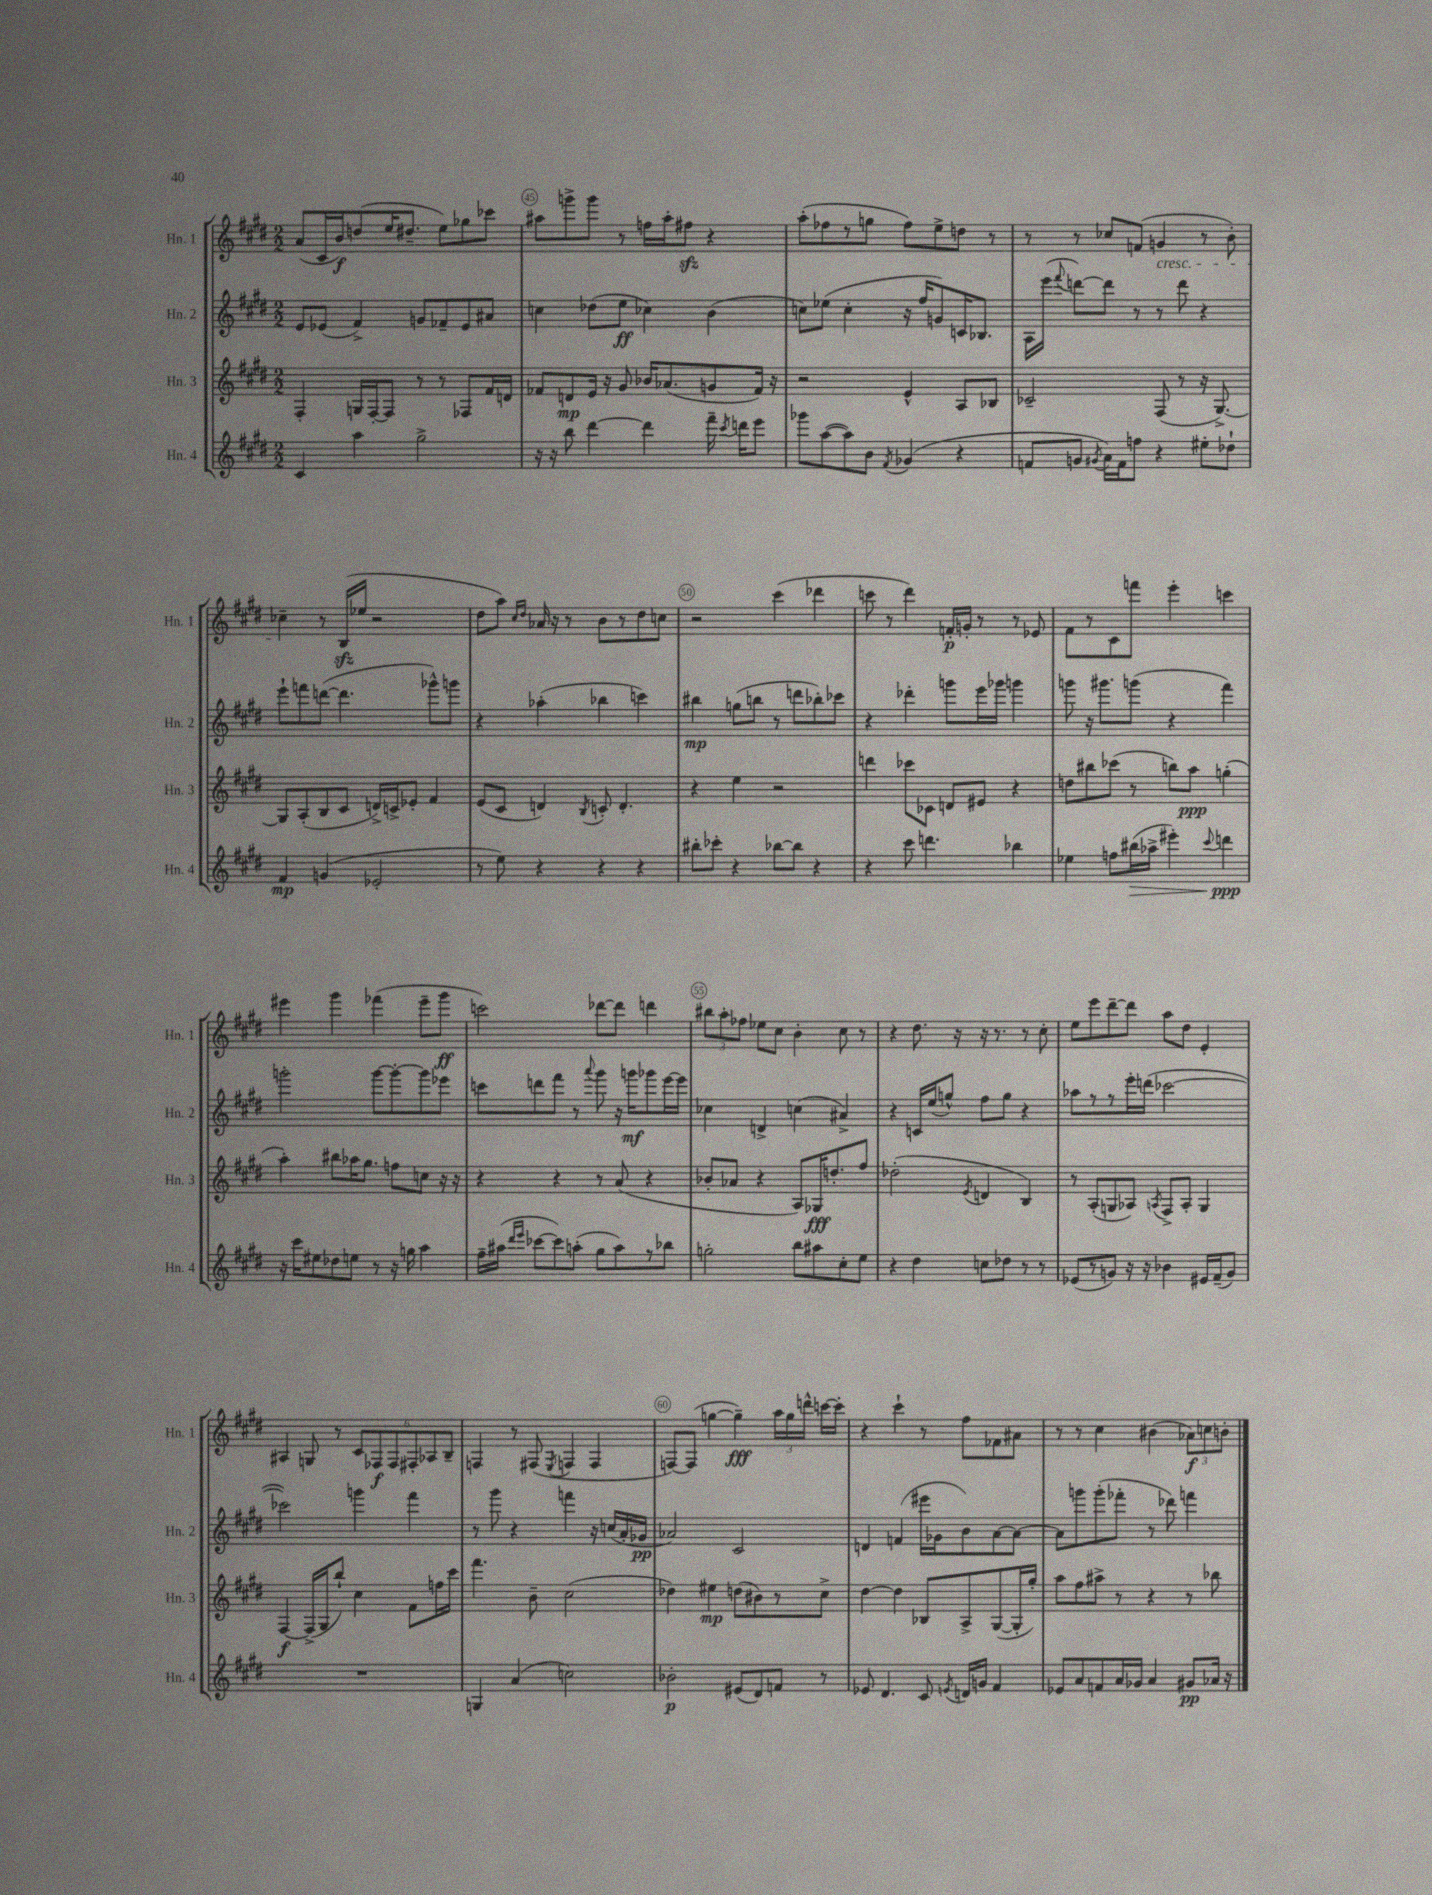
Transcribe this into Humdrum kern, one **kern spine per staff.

**kern	**dynam	**kern	**dynam	**kern	**dynam	**kern	**dynam
*part4	*part4	*part3	*part3	*part2	*part2	*part1	*part1
*staff4	*staff4	*staff3	*staff3	*staff2	*staff2	*staff1	*staff1
*I"Hn. 4	*	*I"Hn. 3	*	*I"Hn. 2	*	*I"Hn. 1	*
*I'Hn. 4	*	*I'Hn. 3	*	*I'Hn. 2	*	*I'Hn. 1	*
*clefG2	*	*clefG2	*	*clefG2	*	*clefG2	*
*k[f#c#g#d#]	*	*k[f#c#g#d#]	*	*k[f#c#g#d#]	*	*k[f#c#g#d#]	*
*M2/2	*	*M2/2	*	*M2/2	*	*M2/2	*
=44	=44	=44	=44	=44	=44	=44	=44
4c#/	.	4F#'/	.	8e/L	.	(8a/L	.
.	.	.	.	(8e-X/J	.	16c#/L	.
.	.	.	.	.	.	16b/J)	f
4aa\	.	16Gn/LL	.	4f#^/)	.	(8ddn/	.
.	.	[16F#'/J	.	.	.	.	.
.	.	8F#/J]	.	.	.	16ee/K	.
.	.	.	.	.	.	8.dd#X~/J	.
2gg#^\	.	8r	.	8gn/L	.	.	.
.	.	8r	.	8f-X~/	.	8ee\L)	.
.	.	8F-X/L	.	8e-/	.	8gg-X\	.
.	.	16f#/L	.	8a#X/J	.	8ccc-X\J	.
.	.	16dn/JJ	.	.	.	.	.
=45	=45	=45	=45	=45	=45	=45	=45
16r	.	8f-X/L	.	4ccn\	.	8aa#X\L	.
16r	.	.	.	.	.	.	.
8bb\	.	8dn/	mp	.	.	8gggn^\	.
[4ddd#\	.	16e/Jk	.	(8dd-X\L	.	8ggg\J	.
.	.	16r	.	.	.	.	.
.	.	8g#/	.	8ee\J	ff	8r	.
4ddd#\]	.	16b-X/KL	.	4cc-X\)	.	16ffn\LL	.
.	.	(8.a-X/	.	.	.	16aa#'\J	.
.	.	.	.	.	.	8ff#Xzz\J	.
16fff#~\	.	8gn/	.	(4b\	.	4r	.
8qccc#/	.	.	.	.	.	.	.
16dddn\KL	.	.	.	.	.	.	.
8eee\J	.	16f-/Jk)	.	.	.	.	.
.	.	16r	.	.	.	.	.
=46	=46	=46	=46	=46	=46	=46	=46
8ggg-X\L	.	2r	.	8ccn\L)	.	(8aa'\L	.
([8aa\	.	.	.	(8ee-X\J	.	8ff-X\	.
8aa\])	.	.	.	4cc'\	.	8r	.
8b\J	.	.	.	.	.	8ggn\J	.
8qf#/	.	.	.	.	.	.	.
(4g-X/	.	4e^^/	.	16r	.	8ff-\L)	.
.	.	.	.	16ff#/KL	.	.	.
.	.	.	.	8gn/)	.	8ee^\	.
4r	.	8A/L	.	16cn/K	.	8ddn\J	.
.	.	.	.	8.B-X/J	.	.	.
.	.	8B-X/J	.	.	.	8r	.
=47	=47	=47	=47	=47	=47	=47	=47
8fn/L	.	2c-X~/	.	16A\LL	.	8r	.
.	.	.	.	(16eee\JJ	.	.	.
.	.	.	.	8qqfff#/	.	.	.
8gn/J	.	.	.	[8dddn\L)	.	8r	.
8qg#X/	.	.	.	.	.	.	.
16a\LL)	.	.	.	8ddd\J]	.	8cc-X/L	.
16f\J	.	.	.	.	.	.	.
8ffn\J	.	.	.	8r	.	(8fn/J	.
!	!	!	!	!	!	!LO:TX:b:i:t=cresc.	!
4r	.	(8F#/	.	8r	.	4gn/	.
.	.	8r	.	8ddd\	.	.	.
8ee#X'\L	.	16r	.	4r	.	8r	.
.	.	[8.G#^/)	.	.	.	.	.
8dd-X`\J	.	.	.	.	.	8b'\)	.
!!LO:LB:g=z
=48	=48	=48	=48	=48	=48	=48	=48
4f#/	mp	8G#/L]	.	8eee`\L	.	4cc-X~\	.
.	.	(8A'/	.	8fffn\	.	.	.
(4gn/	.	8B/	.	([8dddn\J	.	8r	.
.	.	8c#/J	.	4.ddd\]	.	(16Bzz/LL	.
.	.	.	.	.	.	16ee-X/JJ	.
2e-X'/	.	16dn^/LL)	.	.	.	2r	.
.	.	16cn^/J	.	.	.	.	.
.	.	8e-X'/J	.	.	.	.	.
.	.	4f#/	.	8ggg-X^^\L)	.	.	.
.	.	.	.	8gggn\J	.	.	.
=49	=49	=49	=49	=49	=49	=49	=49
8r	.	(8e/L	.	4r	.	8dd#\L	.
8ee\)	.	8c#/J	.	.	.	8aa\J)	.
.	.	.	.	.	.	16qqcc#/LL	.
.	.	.	.	.	.	16qqdd#/JJ	.
4r	.	4dn/)	.	(4aa-X'\	.	16a-X/	.
.	.	.	.	.	.	16r	.
.	.	.	.	.	.	8r	.
.	.	8qB/	.	.	.	.	.
4r	.	8cn'/	.	4bb-X\	.	8b\L	.
.	.	4.d'/	.	.	.	8r	.
4r	.	.	.	4cccn\)	.	8dd#\	.
.	.	.	.	.	.	8ccn\J	.
=50	=50	=50	=50	=50	=50	=50	=50
8bb#X'\L	.	4r	.	4bb#X\	mp	2r	.
8ccc-X'\J	.	.	.	.	.	.	.
4r	.	4ee\	.	(8ggn\L	.	.	.
.	.	.	.	8bbn\J	.	.	.
[8bb-X\L	.	2r	.	8r	.	(4ccc#\	.
8bb-\J]	.	.	.	8dddn\L	.	.	.
4r	.	.	.	8bb-X'\)	.	4ddd-X\	.
.	.	.	.	8ccc-X\J	.	.	.
=51	=51	=51	=51	=51	=51	=51	=51
4r	.	4dddn\	.	4r	.	8cccn\	.
.	.	.	.	.	.	8r	.
8ccc#\	.	8ccc-X\L	.	4ddd-X'\	.	4ddd#\)	.
4.dddn\	.	8c-X\J	.	.	.	.	.
.	.	8dn/L	.	8gggn\L	.	16fn'/LL	p
.	.	.	.	.	.	16gn'/JJ	.
.	.	8e#X/J	.	16eee\L	.	8r	.
.	.	.	.	16ggg-X\JJ	.	.	.
4bb-X\	.	4r	.	4gggn\	.	8r	.
.	.	.	.	.	.	8e-X/	.
=52	=52	=52	=52	=52	=52	=52	=52
4ee-X\	.	8ddn\L	.	8gggn\	.	8f#\L	.
.	.	8bb#X\	.	16r	.	8r	.
.	.	.	.	8.ggg#X\L	.	.	.
8ffn\L	.	(8ccc-X\J	.	.	.	8c#\	.
!	!LO:HP:b	!	!	!	!	!	!
(16bb#X\L	>	8r	.	(8gggn\J	.	8fffn\J	.
16aa-X^\JJ	.	.	.	.	.	.	.
4eee#X'\)	.	8bbn\L)	.	4r	.	4eee'\	.
.	.	8aa\J	ppp	.	.	.	.
8qqccc#/	.	.	.	.	.	.	.
4dddn\	ppp	(4ggn'\	.	4fff#\)	.	4cccn\	.
.	]	.	.	.	.	.	.
!!LO:LB:g=z
=53	=53	=53	=53	=53	=53	=53	=53
16r	.	4aa'\)	.	2gggn'\	.	4eee#X\	.
16ccc#\KL	.	.	.	.	.	.	.
8ee#X\	.	.	.	.	.	.	.
8dd-X\	.	8bb#X\L	.	.	.	4ggg#\	.
8een\J	.	16aa-X\K	.	.	.	.	.
.	.	8.gg#\J	.	.	.	.	.
8r	.	.	.	[8ggg\L	.	(4fff-X\	.
16r	.	8ffn\L	.	8ggg'\_	.	.	.
16ggn\	.	.	.	.	.	.	.
4aa\	.	8ccn\J	.	8ggg\]	.	8eee#~\L	.
.	.	16r	.	8eee-X\J	.	8ggg#\J	ff
.	.	16r	.	.	.	.	.
=54	=54	=54	=54	=54	=54	=54	=54
16ff#~\LL	.	4r	.	8cccn\L	.	2cccn\)	.
(16aa#X\JJ	.	.	.	.	.	.	.
16qqddd#/LL	.	.	.	.	.	.	.
16qqeee/JJ	.	.	.	.	.	.	.
[8ccc-X\L	.	.	.	8dddn\	.	.	.
8ccc-\])	.	4r	.	8fff#\J	.	.	.
(8aan'\J	.	.	.	8r	.	.	.
.	.	.	.	8qqaaa/	.	.	.
8gg#\L	.	8r	.	8ggg#\	.	[8ddd-X\L	.
8aa\)	.	(8a/	.	16r	.	8ddd-\J]	.
.	.	.	.	16gggn\KL	mf	.	.
8r	.	4r	.	8ggg-X\	.	4dddn\	.
8bb-X\J	.	.	.	[16eee\L	.	.	.
.	.	.	.	16eee\JJ]	.	.	.
=55	=55	=55	=55	=55	=55	=55	=55
2ggn'\	.	8b-X'/L	.	4cc-X\	.	12bb#X\L	.
.	.	.	.	.	.	12aa'\	.
.	.	8a-X/J	.	.	.	.	.
.	.	.	.	.	.	12ff-X\J	.
.	.	4r	.	4dn^/	.	8ee-X\L	.
.	.	.	.	.	.	8cc#\J	.
8bb\L	.	8A/L)	.	(4ccn\	.	4b'\	.
8aa#X\	.	16G-X/K	fff	.	.	.	.
.	.	8.ddn'/	.	.	.	.	.
8cc#'\	.	.	.	4a#X^/)	.	8cc#\	.
8ee\J	.	8ff#/J	.	.	.	8r	.
=56	=56	=56	=56	=56	=56	=56	=56
4r	.	(2dd-X'\	.	4r	.	4r	.
4dd#\	.	.	.	16cn/LL	.	8.dd#\	.
.	.	.	.	(16ee/J	.	.	.
.	.	.	.	8ggn^^/J)	.	.	.
.	.	.	.	.	.	16r	.
.	.	8qe/	.	.	.	.	.
8ccn\L	.	4dn/	.	8ff#\L	.	16r	.
.	.	.	.	.	.	8.r	.
8dd-X\J	.	.	.	8gg\J	.	.	.
8r	.	4B/)	.	4r	.	8r	.
8r	.	.	.	.	.	8cc#'\	.
=57	=57	=57	=57	=57	=57	=57	=57
(8e-X/L	.	8r	.	8aa-X\L	.	8ee\L	.
8r	.	(8A'/L	.	8r	.	8eee\	.
8gn/J)	.	8Gn/	.	8r	.	[8ddd#~\	.
16r	.	8A-X/J)	.	16eee'\L	.	8ddd#\J]	.
16r	.	.	.	(16dddn\JJ	.	.	.
.	.	8qAn/	.	.	.	.	.
4b-X\	.	8F#^/L	.	[2ccc-X\	.	8aa\L	.
.	.	8A'/J	.	.	.	8dd#\J	.
16e#X/LL	.	4G/	.	.	.	4e'/	.
(16f#~/J	.	.	.	.	.	.	.
8g/J)	.	.	.	.	.	.	.
!!LO:LB:g=z
=58	=58	=58	=58	=58	=58	=58	=58
1r	.	[4F#/	f	2ccc-X\])	.	4A#X/	.
.	.	(16F#^/LL]	.	.	.	8Gn/	.
.	.	16G#/J	.	.	.	.	.
.	.	8bb`/J)	.	.	.	8r	.
.	.	4cc#\	.	4gggn\	.	12c#/L	.
.	.	.	.	.	.	12F-X/	f
.	.	.	.	.	.	12F-/	.
.	.	8f#\L	.	4fff#\	.	12F#X'/	.
.	.	.	.	.	.	12A-X/	.
.	.	16ffn\L	.	.	.	.	.
.	.	.	.	.	.	12B~/J	.
.	.	16ccc#\JJ	.	.	.	.	.
=59	=59	=59	=59	=59	=59	=59	=59
4Gn/	.	4.fff#\	.	8r	.	4Fn/	.
.	.	.	.	8ggg#\	.	.	.
(4a/	.	.	.	4r	.	8r	.
.	.	8b~\	.	.	.	(8F#X/	.
.	.	.	.	.	.	8qE/	.
2ccn\)	.	(2cc#\	.	4fffn\	.	4Fn/	.
.	.	.	.	16r	.	4F/	.
.	.	.	.	(16ccn/LL	.	.	.
.	.	.	.	16a'/	.	.	.
.	.	.	.	16g-X/JJ	pp	.	.
=60	=60	=60	=60	=60	=60	=60	=60
2b-X'\	p	4dd-X\)	.	2a-X/)	.	[8Fn/L)	.
.	.	.	.	.	.	(8F/J]	.
.	.	4ee#X\	mp	.	.	[4ggn\	.
(8e#X/L	.	(8ddn\L	.	2c#/	.	4gg~\])	fff
8d#/)	.	8b#X\)	.	.	.	.	.
8fn/J	.	8r	.	.	.	24aa\LL	.
.	.	.	.	.	.	24gg\	.
.	.	.	.	.	.	24dddn^^\JJ	.
8r	.	8cc#^\J	.	.	.	[16cccn\LL	.
.	.	.	.	.	.	16ccc'\JJ]	.
=61	=61	=61	=61	=61	=61	=61	=61
8e-X/	.	[4dd#\	.	4dn/	.	4r	.
4.d#/	.	.	.	.	.	.	.
.	.	4dd#\]	.	(4fn/	.	4ccc#`\	.
8c#/	.	8B-X/L	.	16eee#X\LL	.	8r	.
.	.	.	.	16g-X\J	.	.	.
8qen/	.	.	.	.	.	.	.
16dn/LL	.	8A^/	.	8b\)	.	8ff#\L	.
16gn/JJ	.	.	.	.	.	.	.
4f#/	.	([8G#/	.	[8a\	.	8f-X\	.
.	.	16G#'/L]	.	8a\J_	.	8a#X\J	.
.	.	16gg#'/JJ)	.	.	.	.	.
=62	=62	=62	=62	=62	=62	=62	=62
8e-X/L	.	8aa\L	.	8a\L]	.	8r	.
8a/	.	8ff#\	.	8gggn\	.	8r	.
8fn/	.	8aa#X^\J	.	(8ggg'\	.	4cc#\	.
16a/L	.	8r	.	8fff-X'\J	.	.	.
16g-X/JJ	.	.	.	.	.	.	.
4a/	.	4r	.	8r	.	(4b#X\	.
.	.	.	.	8ddd-X\)	.	.	.
8g#X/L	pp	8r	.	4fffn\	.	12a-X\L)	f
.	.	.	.	.	.	12ccn\	.
16a-X/Jk	.	8bb-X\	.	.	.	.	.
.	.	.	.	.	.	12bn'\J	.
16r	.	.	.	.	.	.	.
==	==	==	==	==	==	==	==
*-	*-	*-	*-	*-	*-	*-	*-
